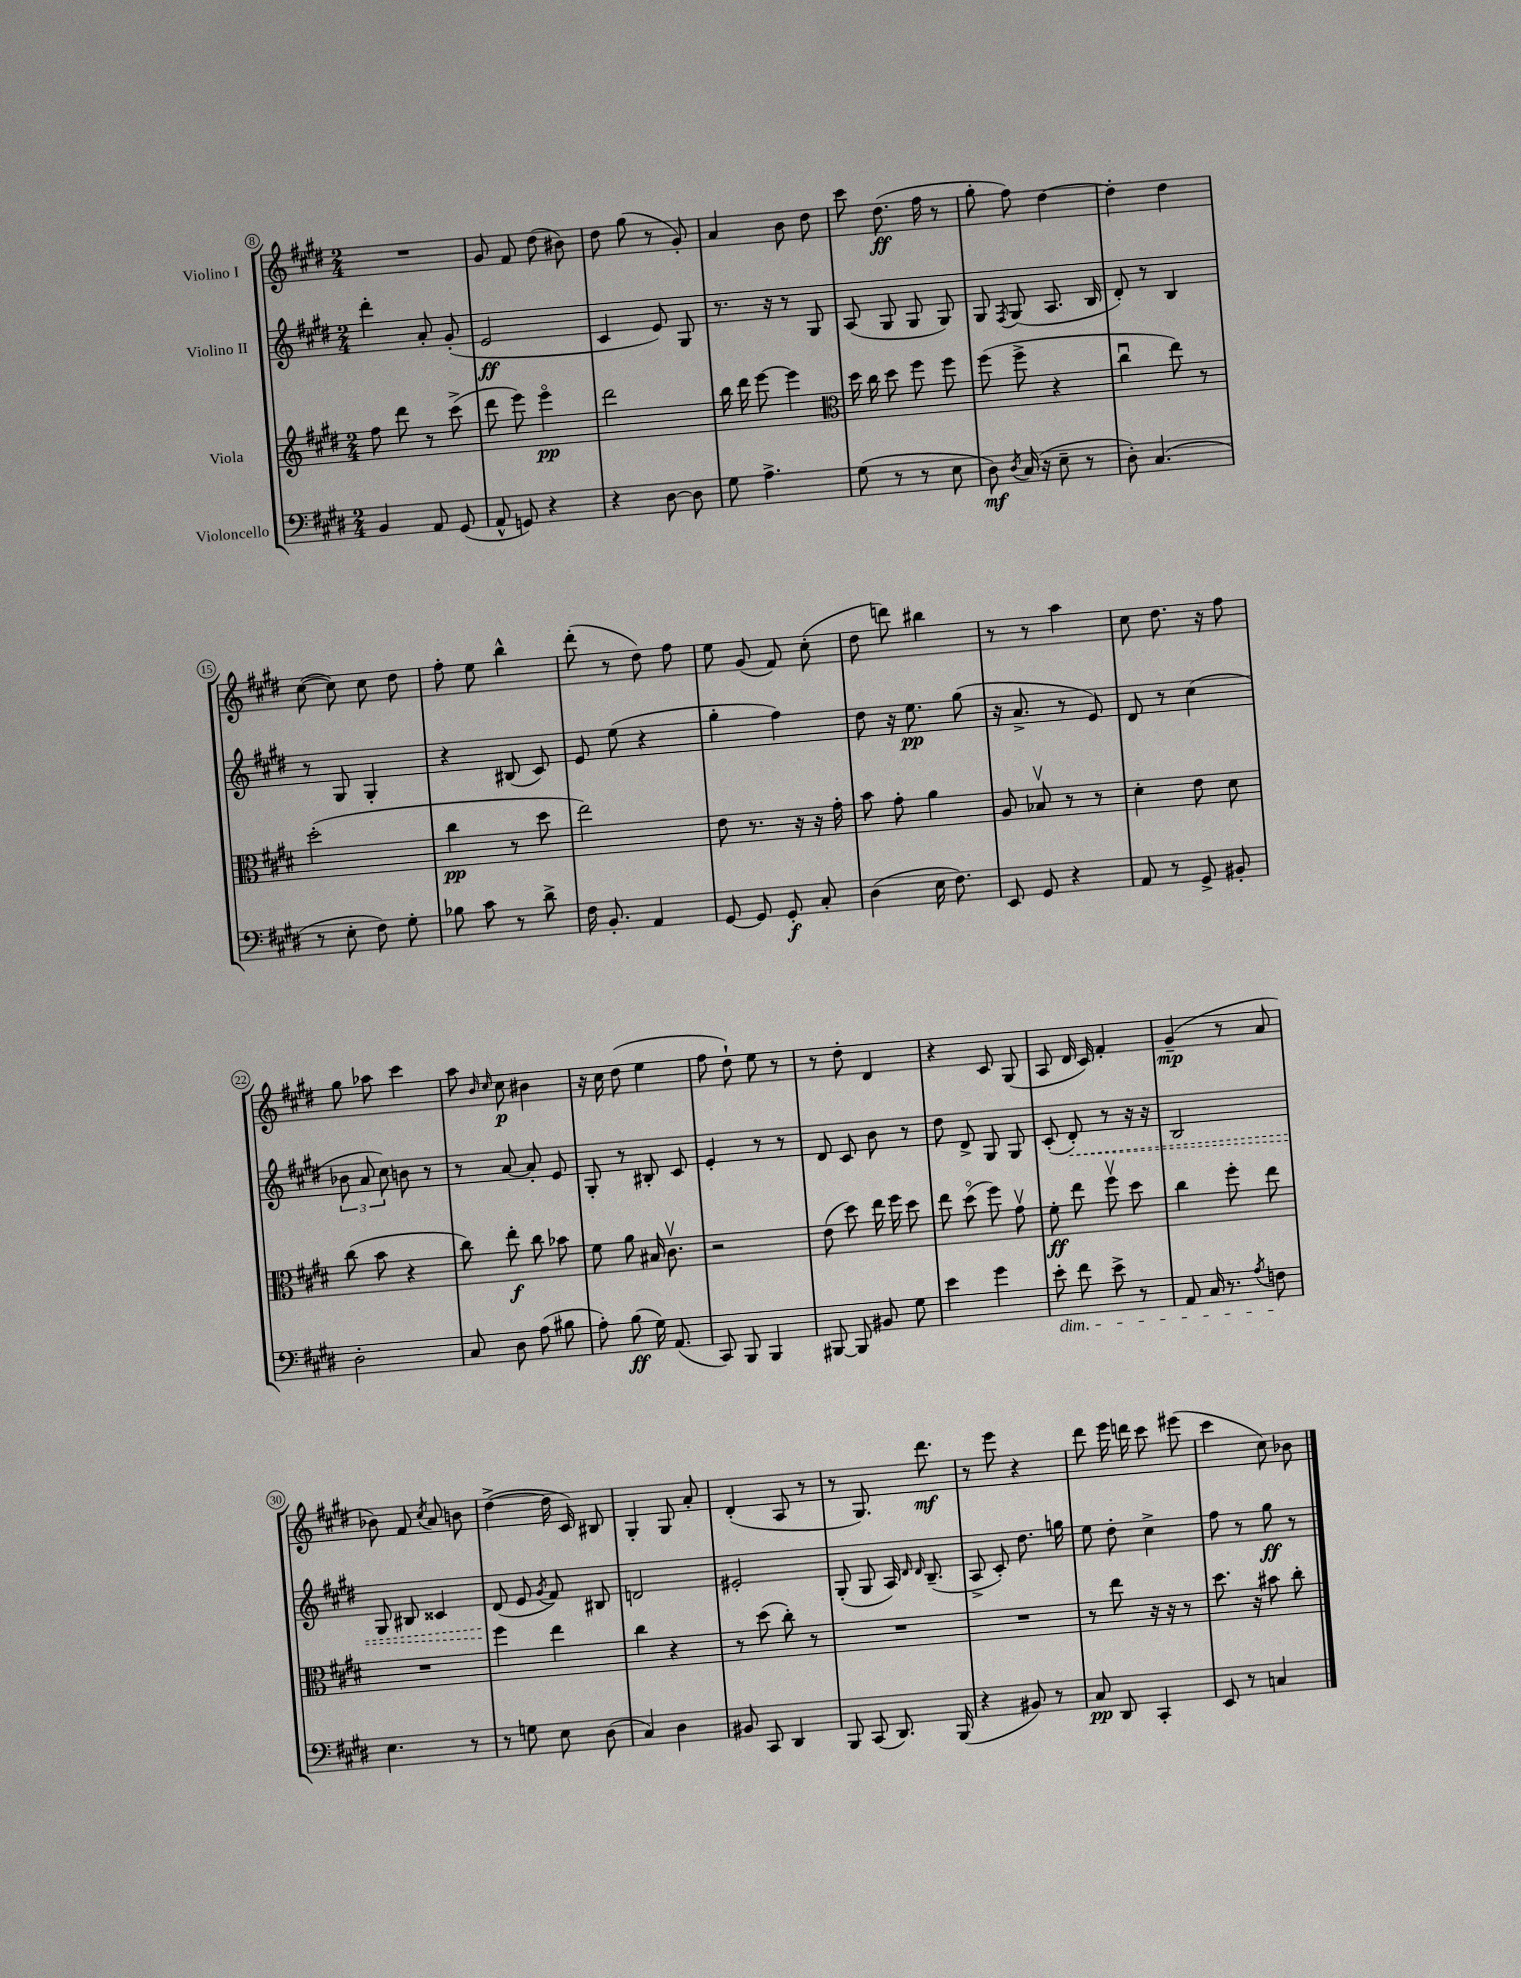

**kern	**kern	**kern	**kern
*staff4	*staff3	*staff2	*staff1
*clefF4	*clefG2	*clefG2	*clefG2
*k[f#c#g#d#]	*k[f#c#g#d#]	*k[f#c#g#d#]	*k[f#c#g#d#]
*M2/4	*M2/4	*M2/4	*M2/4
4BB/	8ff#\	4ddd#'\	2r
.	8ddd#\	.	.
8AA/	8r	8a'/	.
(8GG#/	(8ccc#^\	(8g#'/	.
=	=	=	=
8AA^^/	8ddd#\	2e/	8g#/
8GG/)	8eee\)	.	8f#/
4r	4eeeo\	.	(8dd#\
.	.	.	8b#\)
=	=	=	=
4r	2ddd#\	4c#/	8dd#\
.	.	.	(8gg#\
[8D#\	.	8e/)	8r
8D#\]	.	8G#/	8g#'/)
=	=	=	=
8G#\	16bb\	8.r	4a/
.	16ddd#\	.	.
4.A^\	[8eee\	.	.
.	.	16r	.
.	4eee\]	8r	8b\
.	.	8G#/	8dd#\
=	=	=	=
*	*clefC3	*	*
(8G#\	16dd#\	(8A/	8ccc#\
.	16cc#\	.	.
8r	8dd#\	8G#/	(8.dd#\
8r	8ff#\	8G#/	.
.	.	.	16ff#\
8E\	8ff#\	8G#/)	8r
=	=	=	=
8D#\)	(8ff#\	8G#/	8gg#'\
8qD#/	.	8qF#/	.
(16C#/	8ff#^\	(8G#/	8ff#\)
16r	.	.	.
8E~\	4r	8.A/	[4dd#\
8r	.	.	.
.	.	16B/	.
=	=	=	=
8D#'\)	4cc#u\	8d#'/)	4dd#'\]
(4.C#/	.	8r	.
.	8ee\)	4B/	4dd#\
.	8r	.	.
=	=	=	=
8r	(2dd#'\	8r	([8cc#\
8E'\	.	8G#/	8cc#\])
8F#\)	.	4G#'/	8cc#\
8G#'\	.	.	8dd#\
=	=	=	=
8B-\	4cc#\	4r	8ff#'\
8c#\	.	.	8ee\
8r	8r	(8B#/	4bb^^\
8d#^\	8dd#\	8c#/)	.
=	=	=	=
16F#\	2ee\)	8e/	(8ddd#'\
8.BB'/	.	.	.
.	.	(8ee\	8r
4AA/	.	4r	8dd#\)
.	.	.	8ff#\
=	=	=	=
[8GG#/	8e\	4gg#'\	8ee\
8GG#/]	8.r	.	(8g#/
8GG#'/	.	4ff#\)	8f#/)
.	16r	.	.
8C#'/	16r	.	(8cc#'\
.	16g#'\	.	.
=	=	=	=
(4D#\	8b\	8dd#\	8dd#\
.	8g#'\	16r	8ddd\)
.	.	8.ee\	.
16E\	4a\	.	4bb#\
8.F#\)	.	.	.
.	.	(8gg#\	.
=	=	=	=
8EE/	8A/	16r	8r
.	.	8.a^/	.
8GG#/	8B-v/	.	8r
4r	8r	8r	4aa\
.	8r	8e/)	.
=	=	=	=
8AA/	4d#'\	8d#/	8cc#\
8r	.	8r	8.dd#\
8GG#^/	8e\	(4cc#\	.
.	.	.	16r
8BB#'/	8d#\	.	8ff#\
=	=	=	=
2D#'\	(8cc#\	12b-\	8gg#\
.	.	12a/	.
.	8b\	.	8aa-\
.	.	12cc#\)	.
.	4r	8b\	4ccc#\
.	.	8r	.
=	=	=	=
8C#/	8cc#\)	8r	8aa\
.	.	.	16qqb/
.	.	.	16qqcc#/
8D#\	8ee'\	[8a/	8cc#\
(8A\	8cc#\	8a'/]	4b#\
8B#\	8b-\	8e/	.
=	=	=	=
8A'\)	8f#\	8G#'/	16r
.	.	.	16cc#\
(8B\	8a\	8r	(8dd#\
16G#\)	16B#/	8B#'/	4ee\
(8.AA/	8.c#v\	.	.
.	.	8c#/	.
=	=	=	=
8CC#/)	2r	4e'/	8ff#\
8BBB/	.	.	8dd#`\)
4BBB/	.	8r	8ee\
.	.	8r	8r
=	=	=	=
[8BBB#/	(8e\	8d#/	8r
8BBB#/]	8dd#\)	8c#/	8dd#'\
8BB#/	16ee\	8b\	4d#/
.	16ff#\	.	.
8G#\	8dd#\	8r	.
=	=	=	=
4e\	8ee\	8dd#\	4r
.	(8dd#o\	8d#^/	.
4g#\	8ff#\)	8G#/	8c#/
.	8g#v\	8G#/	(8G#/
=	=	=	=
8e'\	8f#'\	(8c#'/	8A/
8f#\	8ee\	8d#'/)	16d#/
.	.	.	16c#/)
8e^\	8ff#v\	8r	4f#'/
8r	8dd#\	16r	.
.	.	16r	.
=	=	=	=
8AA/	4cc#\	2B/	(4g#~/
16C#/	.	.	.
8.r	.	.	.
.	8ff#'\	.	8r
8qA/	.	.	.
8F\	8ee\	.	8a/
=	=	=	=
4.E\	2r	8G#/	8b-\)
.	.	8B#/	8f#/
.	.	.	8qcc#/
.	.	4c##/	8a/
8r	.	.	8b\
=	=	=	=
8r	4ff#\	(8d#/	([4dd#^\
8G\	.	8e/	.
.	.	8qg#/	.
8E\	4ee\	8f#/)	16dd#\]
.	.	.	16c#/)
(8D#\	.	8B#/	8B#/
=	=	=	=
4C#/)	4cc#\	2d/	4G#'/
4D#\	4r	.	8G#/
.	.	.	8a'/
=	=	=	=
8BB#/	8r	2e#'/	(4d#'/
8CC#/	(8dd#\	.	.
4DD#/	8cc#'\)	.	8A/
.	8r	.	8r
=	=	=	=
8BBB/	2r	(8G#'/	8r
(8CC#/	.	8G#/	8.G#/)
8.DD#/)	.	16A/)	.
.	.	16qqd#/	.
.	.	16qqd#/	.
.	.	(8.B~/	8.ddd#\
(16BBB/	.	.	.
=	=	=	=
4r	2r	8A^/	8r
.	.	8c#'/)	8eee\
8BB#/)	.	8.dd#\	4r
8r	.	.	.
.	.	16gg\	.
=	=	=	=
8C#/	8r	8ee\	8ddd#\
8DD#/	8ee\	8dd#'\	16eee\
.	.	.	16ddd\
4CC#'/	16r	4cc#^\	8ccc#\
.	16r	.	.
.	8r	.	(8eee#\
=	=	=	=
8EE/	8.dd#\	8ff#\	4ccc#\
8r	.	8r	.
.	16r	.	.
4C/	8b#\	8gg#\	8cc#\)
.	8cc#'\	8r	8b-\
==	==	==	==
*-	*-	*-	*-
